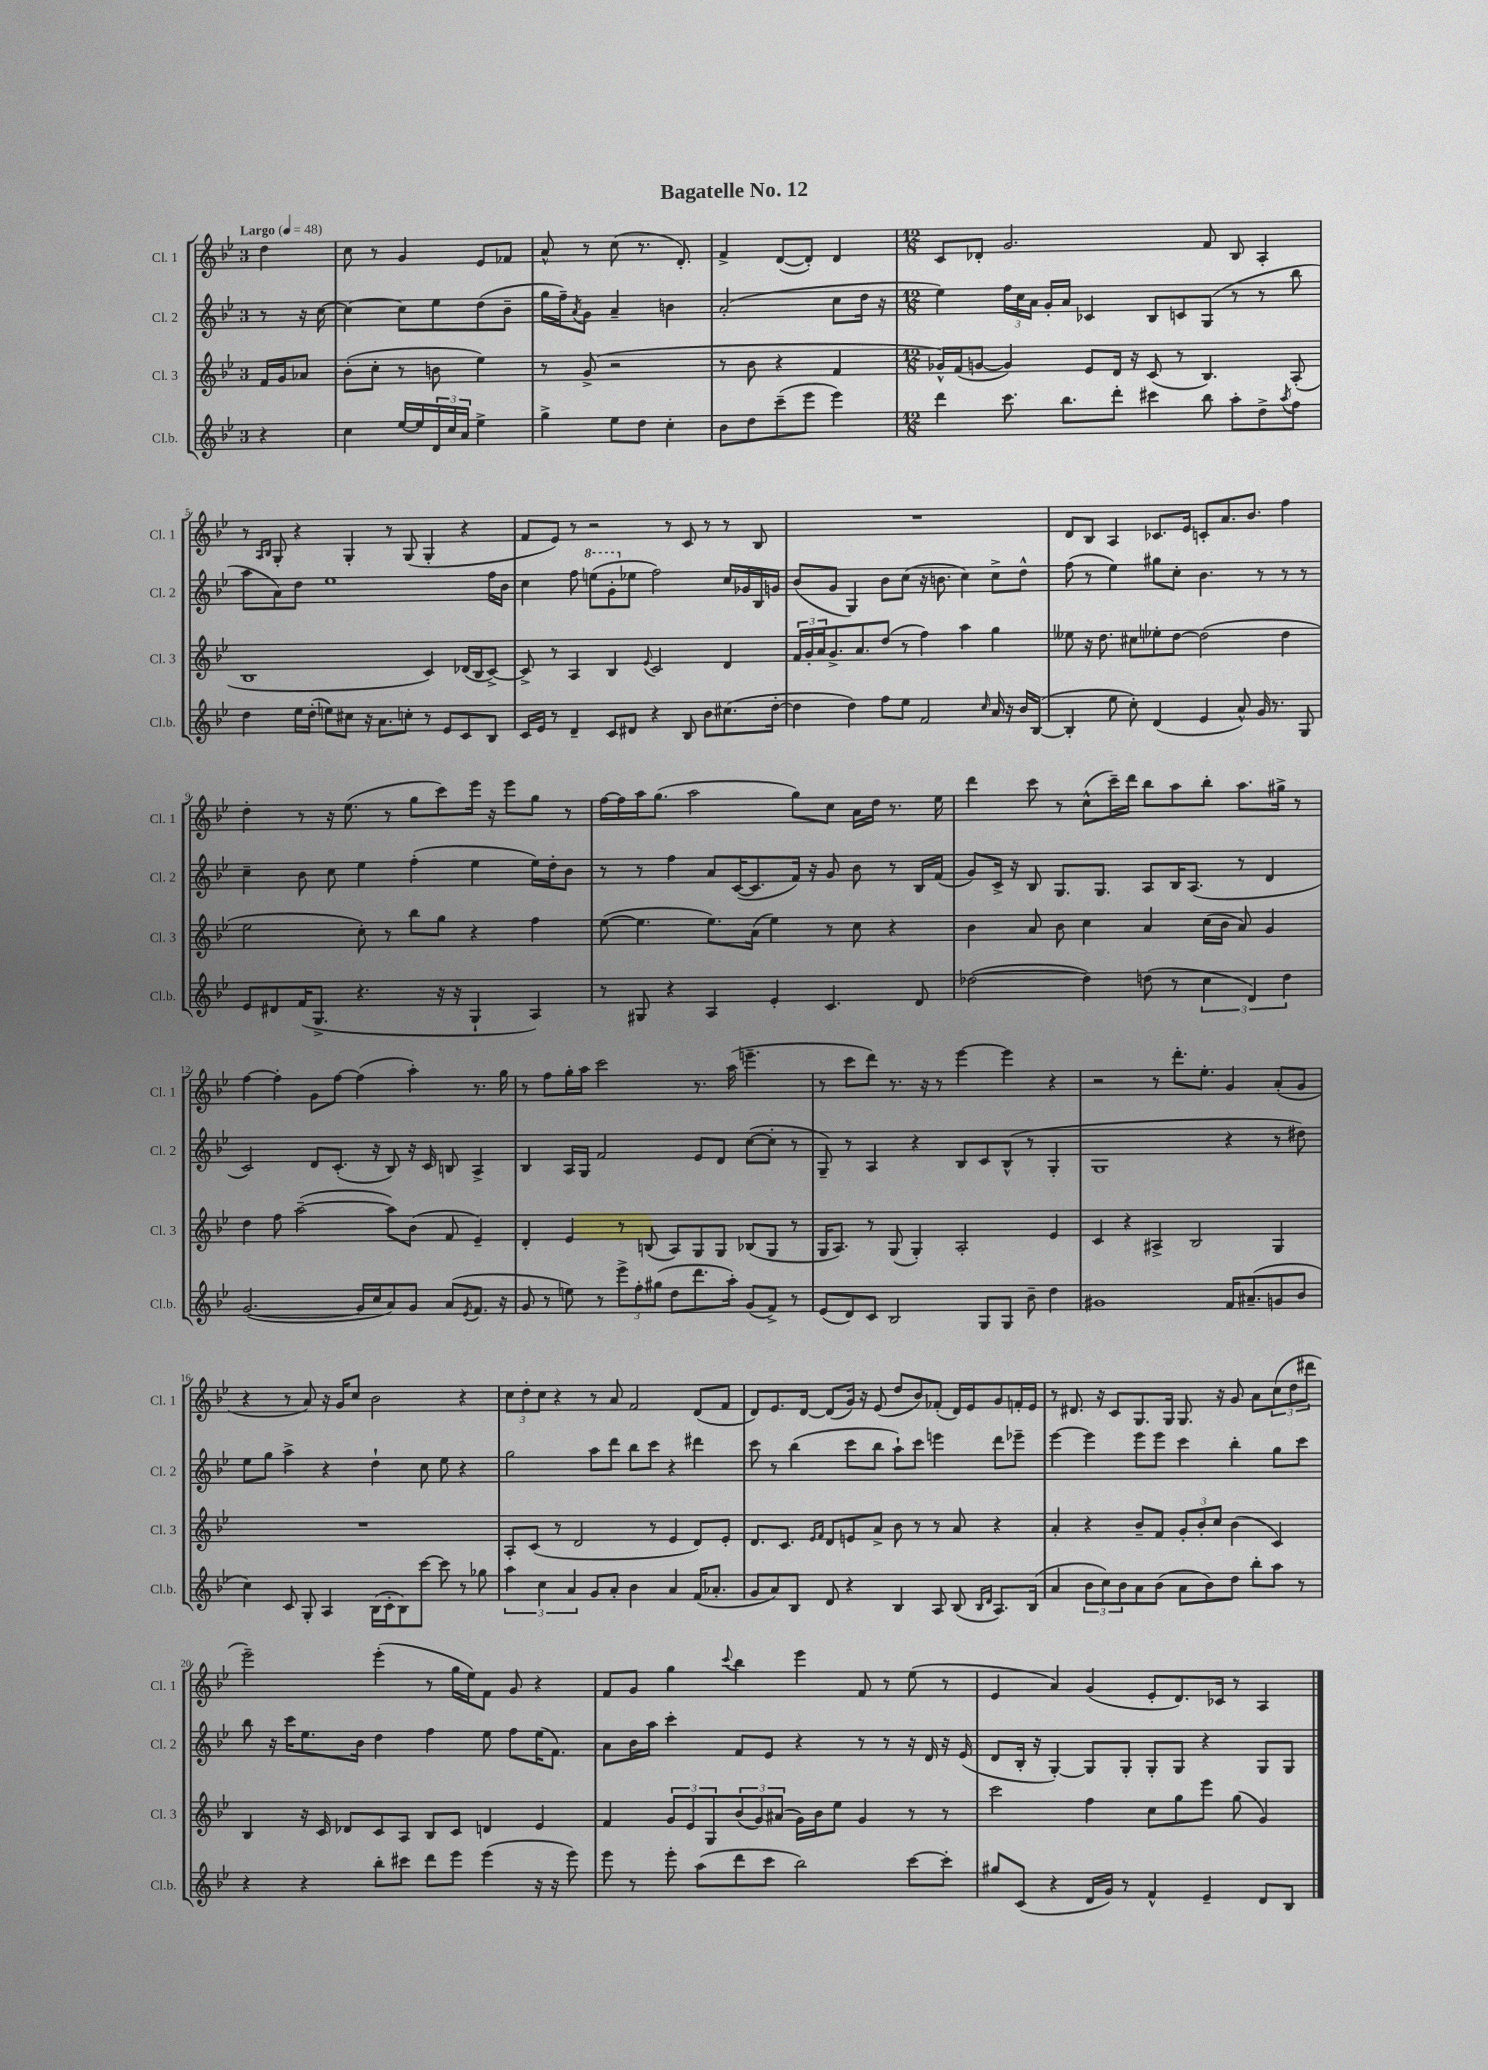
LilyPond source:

\header { title = "Bagatelle No. 12" }
<<
\new StaffGroup <<
\new Staff = "s0" \with { instrumentName = "Cl. 1" shortInstrumentName = "Cl. 1" } {
    \clef treble \key bes \major \once \override Staff.TimeSignature.style = #'single-digit \time 3/4 \partial 4 \tempo "Largo" 4 = 48
    d''4 |
    c''8 r8 g'4 ees'8 fes'8 |
    a'8-^ r8 c''8( r8. d'8.-.) |
    f'4-> d'8~( d'8-.) d'4 |
    \numericTimeSignature \time 12/8 c'8 des'8-. g'2. f'8 bes8 a4-. |
    r8 \grace { a16 bes16 } g8-. r4 g4-. r8 g8( g4-. r4 |
    f'8 ees'8) r8 r2 r8 c'8 r8 r8 bes8 |
    R1. |
    d'8 bes8 a4 ces'8. ees'16 c'8-. a'8. bes'8. f''4 |
    d''4-. r8 r16 ees''8.( r8 g''8 c'''8) ees'''16 r16 ees'''8 g''8 r8 |
    f''16~ f''16 a''16 g''8.( a''2 g''8) c''8 a'16 d''16 r8. ees''16 |
    d'''4 c'''8 r8 c''8-^( c'''16--) d'''16 bes''8 a''8 bes''8-. a''8. gis''16-> r8 |
    f''4~ f''4-. g'8 f''8~ f''4( a''4-.) r8. g''16 |
    r8 f''8 g''16-. a''16 c'''2 r8. a''16( e'''4.-- |
    r8 c'''8 d'''8) r8. r16 r8 ees'''4~ ees'''4 r4 |
    r2 r8 d'''8.-. ees''8.-. g'4 a'8-.( g'8 |
    r4 r8 a'8) r16 g'16 c''8 bes'2 r4 |
    \tuplet 3/2 { c''8 d''8-. c''8 } r4 r8 a'8 f'2 d'8( f'8 |
    d'8) ees'8. d'16~ d'8( g'16) r16 ees'8( d''8 bes'8) fes'8-.( d'16) ees'16 g'8 f'16-. ees'16 |
    r8 dis'8. r16 c'8 g8. g16 g8. r16 g'8 a'8 \tuplet 3/2 { c''8( d''8 dis'''8 } |
    ees'''2--) ees'''4-.( r8 g''16 ees''16) f'8 g'8 r4 |
    f'8 g'8 g''4 \appoggiatura { c'''8 } bes''4 ees'''4 f'8 r8 ees''8( r8 |
    ees'4 a'4) g'4( ees'8-. d'8.) ces'16 r8 a4 \bar "|." |
}
\new Staff = "s1" \with { instrumentName = "Cl. 2" shortInstrumentName = "Cl. 2" } {
    \clef treble \key bes \major \once \override Staff.TimeSignature.style = #'single-digit \time 3/4 \partial 4
    r8 r16 c''16~ |
    c''4~ c''8 ees''8 d''8( bes'8-- |
    g''16 f''16--) \acciaccatura { a'8 } g'8 a'4-- b'4 |
    a'2-.( c''8 d''16 r16 |
    \numericTimeSignature \time 12/8 ees''4) \tuplet 3/2 { f''16 c''16 a'16 } g'16-. a'16 ces'4 bes8 c'8 g8( r8 r8 bes''8 |
    a''8 a'8) d''8 ees''1 f''16 bes'16 |
    c''4 f''8 \ottava #1 e'''8( g''8-. \ottava #0 ees''!8 f''2) c''16 ges'16 bes16 g'16 |
    bes'8( g'8 g4) bes'8 c''8( r16 b'8. c''4) c''8-> d''8-^ |
    f''8( r8 ees''4) gis''8 c''8-. bes'4. r8 r8 r8 |
    c''4-- bes'8 c''8 ees''4 f''4-.( ees''4 ees''16) d''16-. bes'8 |
    r8 r8 f''4 a'8 c'16~( c'8. f'16) r16 g'8 bes'8 r8 bes16 f'16( |
    g'8) c'16-> r16 bes8 g8. g8. a8 bes16 a8.( r8 d'4 |
    c'2) d'8 c'8.-.( r16 bes8) r16 c'16 b8 a4-> |
    bes4 a16 g16 f'2 ees'8 d'8 c''8~( c''8-. r8 |
    g8--) r8 a4 r4 bes8 c'8 bes8-^( r8 g4-. |
    g1 r4 r8 dis''8) |
    ees''8 g''8 a''4-> r4 d''4-! c''8 ees''8 r4 |
    g''2 a''8 d'''8 bes''8 c'''8 r4 dis'''4 |
    c'''8 r8 bes''4( c'''8 bes''8 a''8-!) c'''8 e'''4 d'''8 ees'''8-- |
    ees'''4~ ees'''4 ees'''8 ees'''8 c'''4 bes''4-. g''8 c'''8 |
    bes''8 r16 c'''16 ees''8. bes'16 d''4 f''4 ees''8 f''8 ees''16( f'8.) |
    a'8 bes'16 a''16 c'''4-. f'8 ees'8 r4 r8 r8 r16 d'16 r16 ees'16( |
    d'8 bes16-. r16 g4~-.) g8 g8-. g8-. g8 r4 g8 g8 \bar "|." |
}
\new Staff = "s2" \with { instrumentName = "Cl. 3" shortInstrumentName = "Cl. 3" } {
    \clef treble \key bes \major \once \override Staff.TimeSignature.style = #'single-digit \time 3/4 \partial 4
    f'16 g'16 aes'8 |
    bes'8-.( c''8-. r8 b'8 ees''4) |
    r8 g'8->( r2 |
    r8 bes'8 r4 f'4 |
    \numericTimeSignature \time 12/8 ges'16-^) f'16( g'8~ g'4) ees'8 d'16 r16 c'8( r8 bes4.) a8-.( |
    bes1 c'4) des'16( bes16 c'8~->) |
    c'8-> r8 a4 bes4 \appoggiatura { ees'8 } c'2 d'4 |
    \tuplet 3/2 { f'16 g'16-. a'16 } g'8.-> a'8. d''8( r8 f''4) a''4 g''4 |
    eeses''8 r16 d''8. cis''8 ees''8-. d''8~ d''2( d''4 |
    ees''2 c''8-.) r8 bes''8 g''8 r4 f''4 |
    ees''8~( ees''4. ees''8.) a'16( ees''4) r8 c''8 r4 |
    bes'4 a'8 bes'8 c''4 a'4 c''16( bes'16 a'8) g'4 |
    d''4 f''8 a''2~--( a''8) bes'8( f'8 ees'4--) |
    d'4-. ees'4 r8 b8( a8) g8 g8 bes8( g8 r8 |
    g16 a8.) r8 g8( g4-.) a2-. ees'4 |
    c'4 r4 ais4-> bes2 g4 |
    R1. |
    a8-. c'8( r8 d'2 r8 ees'4 d'8) ees'8-. |
    d'8. c'8. \grace { ees'16 f'16 } d'8 e'8 a'8-> bes'8 r8 r8 a'8 r4 |
    a'4-. r4 bes'8-- f'8 \tuplet 3/2 { g'8-. bes'8-. c''8 } bes'4( c'4) |
    bes4 r16 c'16 des'8 c'8 a8 bes8 c'8 d'4 ees'4 |
    f'4 \tuplet 3/2 { g'8 ees'8 g8 } \tuplet 3/2 { bes'8( g'8) ais'8( } g'16) bes'16 ees''8 g'4 r8 r8 |
    c'''2 f''4 c''8 g''8 ees'''8 g''8( g'4) \bar "|." |
}
\new Staff = "s3" \with { instrumentName = "Cl.b." shortInstrumentName = "Cl.b." } {
    \clef treble \key bes \major \once \override Staff.TimeSignature.style = #'single-digit \time 3/4 \partial 4
    r4 |
    c''4 ees''16~ ees''16 \tuplet 3/2 { d'16 c''16 a'16 } ees''4-> |
    g''4-> ees''8 d''8 c''4-. |
    bes'8 d''8 c'''8--( ees'''8 ees'''4) |
    \numericTimeSignature \time 12/8 d'''4 c'''8. bes''8. d'''8-. cis'''4 bes''8 a''8-. d''8-> \acciaccatura { a''8 } f''8 |
    d''4 ees''16 d''16-.( e''8) cis''8 r16 a'8. c''8-. r8 ees'8 c'8 bes8 |
    c'16 ees'16 r8 d'4-- c'8 dis'8 r4 bes8 bes'8 cis''8.( d''16~-. |
    d''4 d''4) f''8 ees''8 f'2 \grace { c''16 } a'16 r16 bes'16 bes16~( |
    bes4-. ees''8 c''8-.) d'4( ees'4 a'8-^) g'16 r8. g8 |
    ees'8 dis'8 f'16( g8.-> r4. r16 r16 g4-! a4) |
    r8 gis8 r4 a4 ees'4-. c'4. d'8 |
    des''2~( des''4) d''8( r8 \tuplet 3/2 { c''4 d'4) d''4 } |
    g'2.~( g'16 c''16 a'8) g'8 a'8( \acciaccatura { ees'8 } f'8. r16 |
    g'8 r8 e''8) r8 \tuplet 3/2 { ees'''8-> f''8-. gis''8( } d''8 d'''8. a''16-.) g'8( f'8->) r8 |
    ees'8( d'8) c'8 bes2 g8 g8 bes'8-- d''4 |
    gis'1 f'16 ais'8.--( g'8 bes'8 |
    c''4) c'8 g8-. a4 bes16( c'16-. bes8) c'''8~ c'''8 r8 ges''8 |
    \tuplet 3/2 { a''4 c''4 a'4 } g'8 a'8-. bes'4 a'4 f'16( aes'8.-. |
    g'8 a'8) bes8 d'8 r4 bes4 a8 bes8( \grace { bes16 d'16 } a8.) bes16( |
    a'4 \tuplet 3/2 { bes'8 c''8) bes'8 } a'8 bes'8( a'8 bes'8) d''8 bes''8-. a''8 r8 |
    r4 r4 bes''8-. cis'''8 d'''8 ees'''8 ees'''4( r16 r16 ees'''8) |
    ees'''8 r8 ees'''8-. a''8( d'''8 c'''8 bes''2) c'''8~ c'''8-. |
    gis''8 c'8( r4 d'16 g'16) r8 f'4-^ ees'4-- d'8 bes8 \bar "|." |
}
>>
>>
